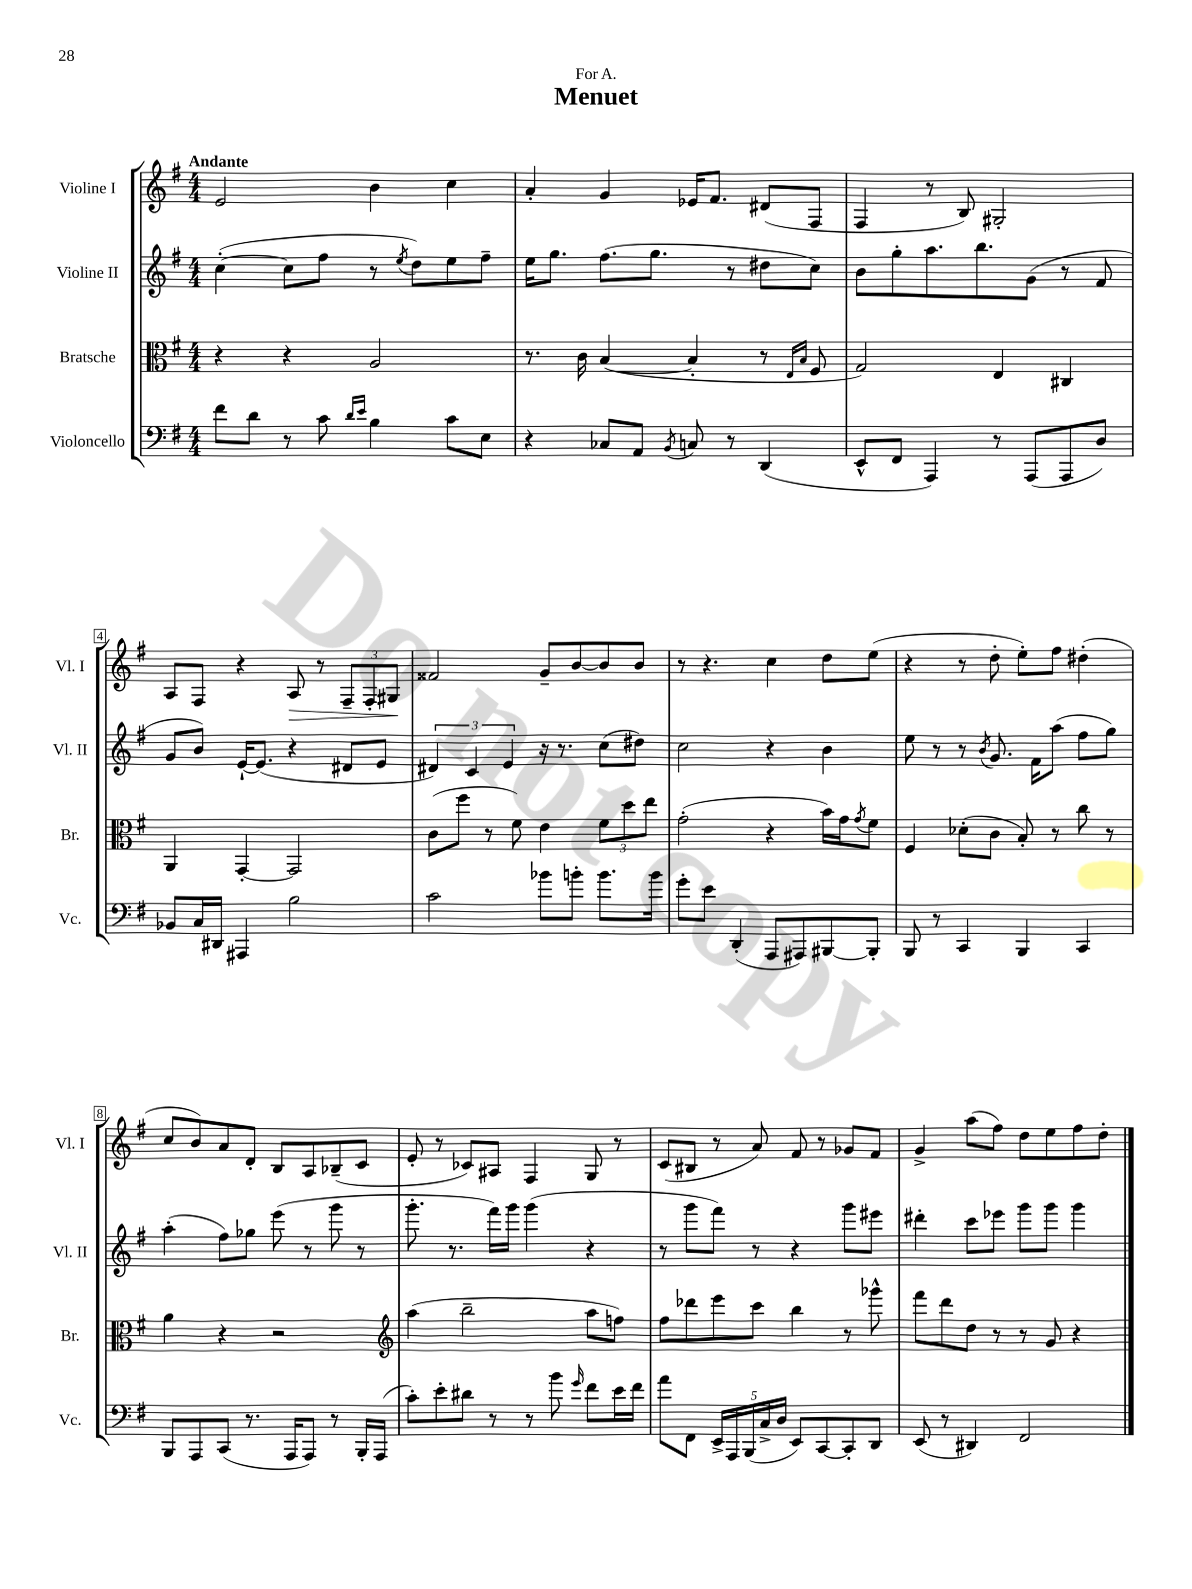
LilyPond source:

\header { title = "Menuet" dedication = "For A." }
<<
\new StaffGroup <<
\new Staff = "s0" \with { instrumentName = "Violine I" shortInstrumentName = "Vl. I" } {
    \clef treble \key g \major \numericTimeSignature \time 4/4 \tempo "Andante"
    e'2 b'4 c''4 |
    a'4-. g'4 ees'16 fis'8. dis'8( fis8 |
    fis4 r8 b8) gis2-. |
    a8 fis8 r4 a8\> r8 \tuplet 3/2 { fis8-- fis8-. gis8\! } |
    fisis'2 g'8-- b'8~ b'8 b'8 |
    r8 r4. c''4 d''8 e''8( |
    r4 r8 d''8-. e''8-.) fis''8 dis''4-.( |
    c''8 b'8) a'8 d'8-. b8 a8 bes8--( c'8 |
    e'8-. r8 ces'8) ais8 fis4 g8 r8 |
    c'8( bis8 r8 a'8) fis'8 r8 ges'8 fis'8 |
    g'4-> a''8( fis''8) d''8 e''8 fis''8 d''8-. \bar "|." |
}
\new Staff = "s1" \with { instrumentName = "Violine II" shortInstrumentName = "Vl. II" } {
    \clef treble \key g \major \numericTimeSignature \time 4/4
    c''4~-.( c''8 fis''8 r8 \acciaccatura { e''8 } d''8) e''8 fis''8-- |
    e''16 g''8. fis''8.( g''8. r8 dis''8 c''8) |
    b'8 g''8-. a''8. b''8. g'8( r8 fis'8 |
    g'8 b'8) e'16~-! e'8.( r4 dis'8 e'8 |
    \tuplet 3/2 { dis'4) c'4 e'4 } r16 r8. c''8( dis''8) |
    c''2 r4 b'4 |
    e''8 r8 r8 \acciaccatura { b'8 } g'8. fis'16 a''8( fis''8 g''8) |
    a''4-.( fis''8) ges''8 e'''8( r8 g'''8 r8 |
    g'''8.-. r8. fis'''16) g'''16 g'''4( r4 |
    r8 g'''8 fis'''8) r8 r4 g'''8 eis'''8 |
    dis'''4-. c'''8 ees'''8 g'''8 g'''8 g'''4 \bar "|." |
}
\new Staff = "s2" \with { instrumentName = "Bratsche" shortInstrumentName = "Br." } {
    \clef alto \key g \major \numericTimeSignature \time 4/4
    r4 r4 a2 |
    r8. c'16 b4~( b4-. r8 \grace { e16 b16 } fis8 |
    g2) e4 cis4 |
    a,4 g,4~-. g,2 |
    c'8( fis''8 r8 fis'8) e'4 \tuplet 3/2 { fis'8 d''8 e''8 } |
    g'2-.( r4 b'16) g'16 \acciaccatura { g'8 } fis'8 |
    fis4 des'8-.( c'8 b8-.) r8 c''8 r8 |
    a'4 r4 r2 |
    \clef treble a''4( b''2-- a''8 f''8) |
    fis''8 des'''8 e'''8 c'''8 b''4 r8 ges'''8-^ |
    fis'''8 d'''8 d''8 r8 r8 g'8 r4 \bar "|." |
}
\new Staff = "s3" \with { instrumentName = "Violoncello" shortInstrumentName = "Vc." } {
    \clef bass \key g \major \numericTimeSignature \time 4/4
    fis'8 d'8 r8 c'8 \grace { d'16 e'16 } b4 c'8 e8 |
    r4 ces8 a,8 \acciaccatura { b,8 } c8 r8 d,4( |
    e,8-^ fis,8 a,,4) r8 a,,8( a,,8 d8) |
    bes,8 c16 dis,16 ais,,4 b2 |
    c'2 bes'8 b'8-. b'8. b'16 |
    g'8-. e'8 d,4-.( a,,8 ais,,8) bis,,8~ bis,,8-. |
    b,,8 r8 c,4 b,,4 c,4 |
    b,,8 a,,8 c,8( r8. a,,16 a,,8) r8 b,,16-. a,,16( |
    c'8-.) e'8-. dis'8 r8 r8 b'8 \grace { g'16 } fis'8 e'16 fis'16 |
    a'8 fis,8 \tuplet 5/4 { e,16-> a,,16 b,,16( c16-> d16 } e,8) c,8~ c,8-. d,8 |
    e,8( r8 dis,4) fis,2 \bar "|." |
}
>>
>>
\layout { \context { \Score \override BarNumber.stencil = #(make-stencil-boxer 0.1 0.3 ly:text-interface::print) } }
